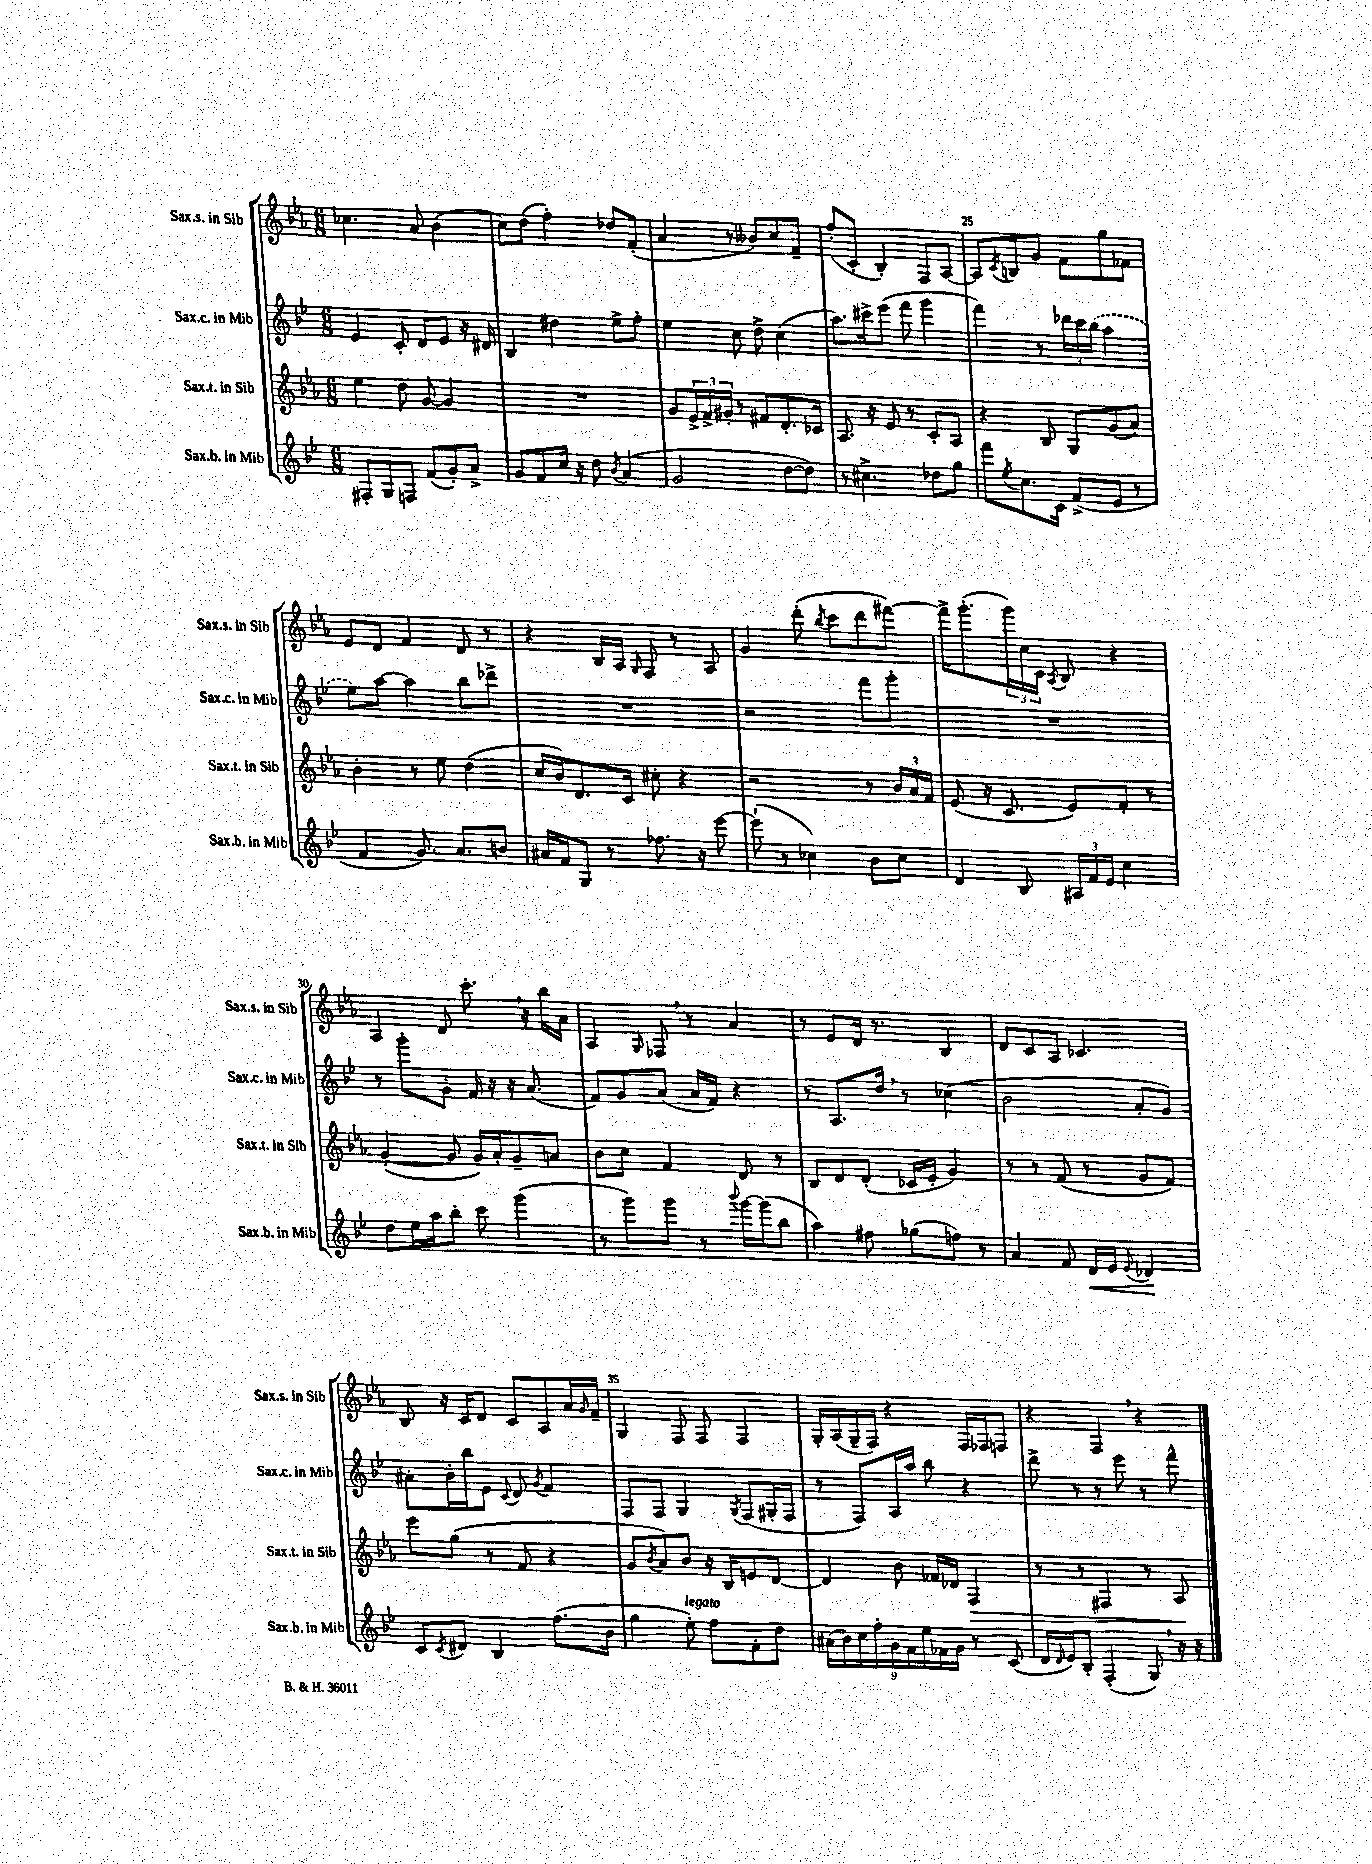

**kern	**dynam	**kern	**dynam	**kern	**kern
*part4	*part4	*part3	*part3	*part2	*part1
*staff4	*staff4	*staff3	*staff3	*staff2	*staff1
*I"Sax.b. in Mib	*	*I"Sax.t. in Sib	*	*I"Sax.c. in Mib	*I"Sax.s. in Sib
*I'Sax.b. in Mib	*	*I'Sax.t. in Sib	*	*I'Sax.c. in Mib	*I'Sax.s. in Sib
*clefG2	*	*clefG2	*	*clefG2	*clefG2
*k[b-e-]	*	*k[b-e-a-]	*	*k[b-e-]	*k[b-e-a-]
*M6/8	*	*M6/8	*	*M6/8	*M6/8
=21	=21	=21	=21	=21	=21
8F#X'/L	.	4ee-\	.	4e-/	4.cc-X\
8G/	.	.	.	.	.
8Fn/J	.	8dd\	.	8c'/	.
(8f/L	.	[8g/	.	8d/L	8a-/
8g'/)	.	4g/]	.	8e-/J	(4b-\
8a^/J	.	.	.	16r	.
.	.	.	.	16d#X/	.
=22	=22	=22	=22	=22	=22
8g/L	.	2.r	.	4B-/	8cc\L)
8f/	.	.	.	.	(8dd\J
16cc/Jk	.	.	.	4dd#X\	4ff'\)
16r	.	.	.	.	.
8dd\	.	.	.	.	.
8qb-/	.	.	.	.	.
(4a/	.	.	.	8ee-^\L	8dd-X/L
.	.	.	.	8ff'\J	(8f'/J
=23	=23	=23	=23	=23	=23
2g/	.	8g/L	.	4ee-\	4a-/
.	.	24e-^/L	.	.	.
.	.	24f^/	.	.	.
.	.	24g#X'/JJ	.	.	.
.	.	8r	.	8cc\	8r
.	.	8f#X/L	.	8dd^\	8b--X/L)
[8dd\L	.	8.d'/	.	(4cc\	8cc/
8dd\J])	.	.	.	.	8f~/J
.	.	16c-X/Jk	.	.	.
=24	=24	=24	=24	=24	=24
8r	.	8.A-/	.	8.aa\L)	(8ff'/L
4.cc#X^\	.	.	.	.	8c'/J
.	.	16r	.	16ccc#X^\k	.
.	.	8e-/	.	(8eee-\J	4B-'/)
.	.	8r	.	8fff\	.
8dd-X\L	.	8c'/L	.	4ggg\	8F/L
8gg\J	.	8A-/J	.	.	[8A-/J
=25	=25	=25	=25	=25	=25
8fff\L	.	4r	.	4fff\)	8A-/L]
8qee-/	.	.	.	.	8qc/
8.cc\	.	.	.	.	8Bn/
.	.	8B-/	.	8r	8g/J
16c\Jk	.	.	.	.	.
(8f^/L	.	8G/L	.	24ddd-X\LL	8f\L
.	.	.	.	24ccc\	.
.	.	.	.	(24bb-\JJ	.
8e-/J	.	(8g/	.	4aa\	8gg\
8r	.	8a-/J)	.	.	8f-X\J
!!LO:LB:g=z
=26	=26	=26	=26	=26	=26
4f/	.	4b-'\	.	8ee-\L)	8e-/L
.	.	.	.	[8aa\J	8d/J
8.g/)	.	8r	.	4aa\]	4f/
.	.	8ee-\	.	.	.
8.a/L	.	.	.	.	.
.	.	(4dd\	.	8bb-\L	8d/
8bn/J	.	.	.	8ddd-X^\J	8r
=27	=27	=27	=27	=27	=27
16a#X/LL	.	16cc/LL	.	2.r	4r
16f/J	.	16b-/J)	.	.	.
8G/J	.	8.d/	.	.	.
8r	.	.	.	.	16B-/LL
.	.	16c/Jk	.	.	16A-/JJ
.	.	.	.	.	16qqG/
8.ff-X\	.	8cc#X'\	.	.	8F/
.	.	4r	.	.	8r
16r	.	.	.	.	.
[8eee-\	.	.	.	.	8A-/
=28	=28	=28	=28	=28	=28
(8eee-`\]	.	2r	.	2r	4g/
8r	.	.	.	.	.
4cc-X\)	.	.	.	.	(8ddd'\
.	.	.	.	.	8qbb-/
.	.	.	.	.	8ccc\L
8b-\L	.	8r	.	8fff\L	8ddd\
8cc-\J	.	24b-/LL	.	8ggg'\J	[8fff#X\J)
.	.	24a-/	.	.	.
.	.	24f/JJ	.	.	.
=29	=29	=29	=29	=29	=29
4d/	.	(8e-/	.	2.r	16fff#^\KL]
.	.	.	.	.	(8.ggg'\
.	.	16r	.	.	.
.	.	8.c/	.	.	.
8B-/	.	.	.	.	24ggg\L)
.	.	.	.	.	24cc\
.	.	.	.	.	24c\JJ
.	.	.	.	.	8qA-/
24A#X/LL	.	8e-/L)	.	.	8B-/
24f/	.	.	.	.	.
24e-/JJ	.	.	.	.	.
4cc\	.	8f'/J	.	.	4r
.	.	8r	.	.	.
!!LO:LB:g=z
=30	=30	=30	=30	=30	=30
8dd\L	.	([4g'/	.	8r	4A-/
16ee-\L	.	.	.	8ggg'\L	.
16aa\J	.	.	.	.	.
8bb-'\J	.	8g/]	.	8g'\J	8d/
8ccc\	.	16g/LL)	.	16f/	8.ccc',\
.	.	16a-'/J	.	16r	.
(4ggg\	.	8g~/	.	16r	.
.	.	.	.	(8.a/	16r
.	.	8an/J	.	.	16bb-\LL
.	.	.	.	.	16a-\JJ
=31	=31	=31	=31	=31	=31
8r	.	8b-\L	.	8f/L)	4A-/
8ggg\L)	.	8cc\J	.	8g/	.
.	.	.	.	.	16qqG/
8ggg\J	.	4f/	.	(8a/J	8F-X,/
8r	.	.	.	16a/LL	8r
.	.	.	.	16f/JJ)	.
8qqbbb-/	.	.	.	.	.
[16ggg\LL	.	8d/	.	4r	4a-/
(16ggg\J]	.	.	.	.	.
8bb-\J	.	8r	.	.	.
=32	=32	=32	=32	=32	=32
4aa\)	.	8B-/L	.	8r	8r
.	.	8d/	.	8.A/L	8e-/L
8ff#X\	.	(8d'/J	.	.	16d/Jk
.	.	.	.	16dd,/Jk	8.r
(8gg-X\L	.	16c-X/LL	.	8r	.
.	.	16e-'/JJ	.	.	.
8ffn\J)	.	4g/)	.	(4cc-X\	4B-/
8r	.	.	.	.	.
=33	=33	=33	=33	=33	=33
4a/	.	8r	.	2b-\	8d/L
.	.	8r	.	.	8c/
8f/	.	(8f/	.	.	8A-/J
!	!LO:HP:b	!	!	!	!
16d/LL	<	8r	.	.	4.c-X/
16e-/JJ	.	.	.	.	.
8qqe-/	.	.	.	.	.
4d-X/	.	8g/L	.	8a'/L	.
.	.	8f/J)	.	8g/J)	.
.	[	.	.	.	.
!!LO:LB:g=z
=34	=34	=34	=34	=34	=34
8c/L	.	8eee-\L	.	8a#X'\L	8B-/
8qc/	.	.	.	.	.
8d#X/J	.	(8gg\J	.	16b-'\L	16r
.	.	.	.	16bb-\J	16c/KL
4B-/	.	8r	.	8e-\J	8d/J
.	.	.	.	8qqc/	.
.	.	8f/	.	8d/	8c/L
.	.	.	.	8qg/	.
(8.ff\L	.	4r	.	4f/	8A-/
.	.	.	.	.	16a-/L
.	.	.	.	.	16qqg/
16b-\Jk	.	.	.	.	16f~/JJ
=35	=35	=35	=35	=35	=35
4gg\	.	8g/L	.	8F/L	4G/
.	.	8qb-/	.	.	.
.	.	8a-/)	.	8F/J	.
!LO:TX:a:i:t=legato	!	!	!	!	!
8ee-'\)	.	8b-/J	.	4G/	8F/
8ff\L	.	16r	.	.	8F/
.	.	16B-/KL	.	.	.
.	.	.	.	8qG/	.
8f'\	.	8en/	.	(8F/L	4F/
8dd\J	.	[8d/J	.	16G#X'/L	.
.	.	.	.	16F/JJ	.
=36	=36	=36	=36	=36	=36
(18a#X\LL	.	4d/]	.	8r	16G'/LL
18b-\)	.	.	.	.	.
.	.	.	.	.	(16A-/
18cc\	.	.	.	.	.
.	.	.	.	8F/L)	16G~/
18ff'\	.	.	.	.	.
.	.	.	.	.	16F/JJ)
18g\	.	.	.	.	.
.	.	8b-\	.	16A/L	4r
18f\	.	.	.	.	.
.	.	.	.	16aa/JJ	.
18ee-\	.	.	.	.	.
.	.	16f-X/LL	.	8bb-\	.
18f-X\	.	.	.	.	.
.	.	16d-X/JJ	.	.	.
18g\JJ	.	.	.	.	.
!	!	!	!LO:HP:b	!	!
8r	.	4F/	>	4r	16F/LL
.	.	.	.	.	16F-X/J
(8c/	.	.	.	.	8Fn/J
=37	=37	=37	=37	=37	=37
16d/LL	.	8r	.	8ddd^\	4r
16qqd/	.	.	.	.	.
16e-/J)	.	.	.	.	.
8B-'/J	.	8r	.	8r	.
(4F'/	.	4F#X/	.	8r	4F,/
.	.	.	.	8eee-\	.
8G,/)	.	8r	.	8r	4r
16r	.	8A-/	.	8fff^^\	.
16r	.	.	.	.	.
.	.	.	]	.	.
==	==	==	==	==	==
*-	*-	*-	*-	*-	*-
